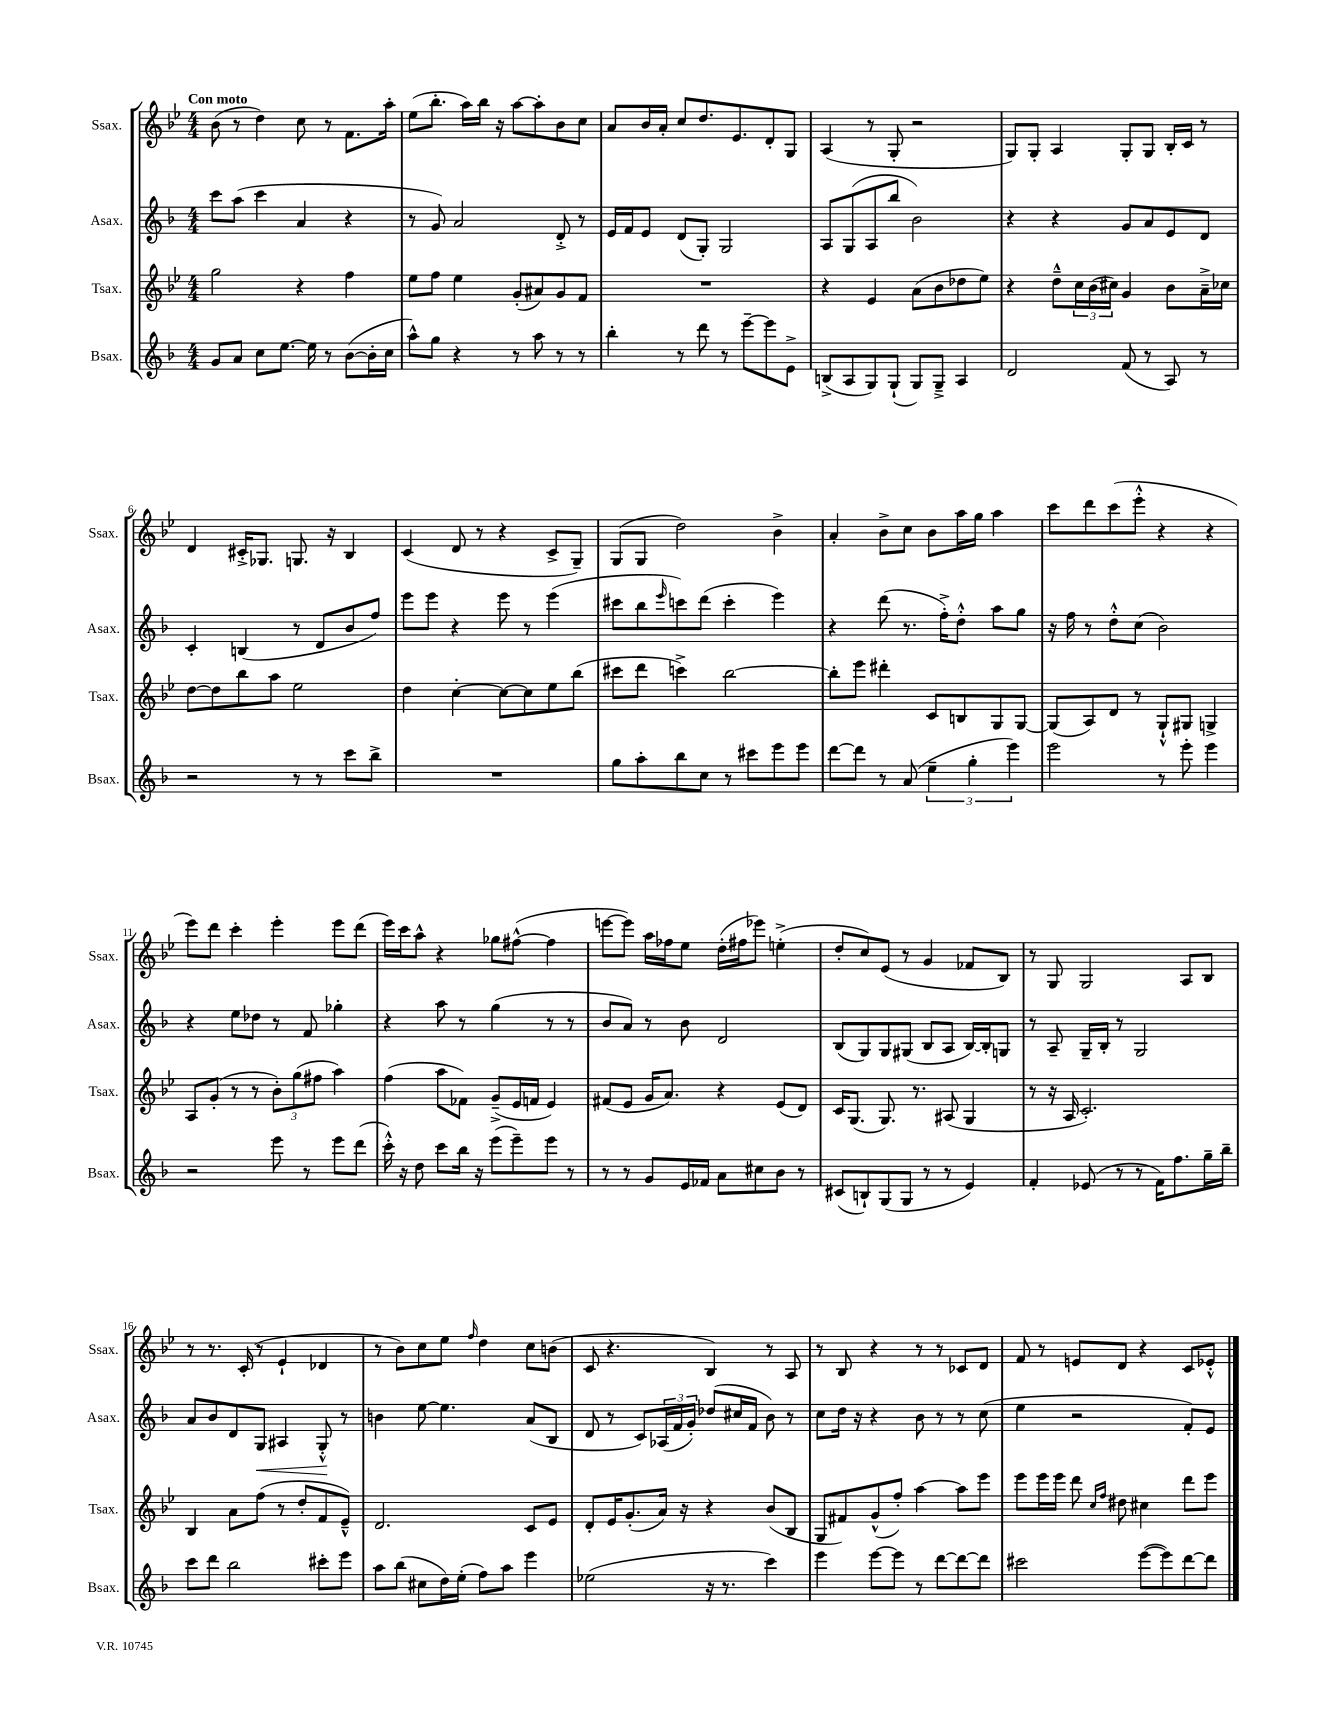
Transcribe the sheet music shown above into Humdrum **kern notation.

**kern	**kern	**kern	**kern
*staff4	*staff3	*staff2	*staff1
*clefG2	*clefG2	*clefG2	*clefG2
*k[b-]	*k[b-e-]	*k[b-]	*k[b-e-]
*M4/4	*M4/4	*M4/4	*M4/4
8g	2gg	8ccc	(8b-
8a	.	(8aa	8r
8cc	.	4ccc	4dd)
[8.ee	.	.	.
.	4r	4a	8cc
16ee]	.	.	.
8r	.	.	8r
([8b-	4ff	4r	8.f
16b-']	.	.	.
16cc	.	.	16aa'
=	=	=	=
8aa^^)	8ee-	8r	(8ee-
8gg	8ff	8g)	8.bb-'
4r	4ee-	2a	.
.	.	.	16aa)
.	.	.	16bb-
.	.	.	16r
8r	(8g'	.	[8aa
8aa	8a#)	.	8aa']
8r	8g	8d'^	8b-
8r	8f	8r	8cc
=	=	=	=
4bb-'	1r	16e	8a
.	.	16f	.
.	.	8e	16b-
.	.	.	16a'
8r	.	(8d	8cc
8ddd	.	8G')	8.dd
8r	.	2G	.
.	.	.	8.e-
[8eee~	.	.	.
8eee]	.	.	8d'
8e^	.	.	8G
=	=	=	=
(8B^	4r	8A	(4A
8A	.	(8G	.
8G)	4e-	8A	8r
(8G`	.	8bb-	8G'
8G)	(8a	2b-)	2r
8G~^	8b-	.	.
4A	8dd-	.	.
.	8ee-)	.	.
=	=	=	=
2d	4r	4r	8G)
.	.	.	8G'
.	8dd~^^	4r	4A
.	24cc	.	.
.	(24b-	.	.
.	24cc#)	.	.
(8f	4g	8g	8G'
8r	.	8a	8G
8A)	8b-	8e	16B-'
.	.	.	16c
8r	16a~^	8d	8r
.	16cc-	.	.
=	=	=	=
2r	[8dd	4c'	4d
.	8dd]	.	.
.	8bb-	(4B	16c#'^
.	.	.	8.G-
.	8aa	.	.
8r	2ee-	8r	8.G
8r	.	8d	.
.	.	.	16r
8ccc	.	8b-	4B-
8bb-^	.	8ff)	.
=	=	=	=
1r	4dd	8eee	(4c
.	.	8eee	.
.	[4cc'	4r	8d
.	.	.	8r
.	8cc_	8eee	4r
.	8cc]	8r	.
.	8ee-	(4eee	8c^
.	(8bb-	.	8G~)
=	=	=	=
8gg	8ccc#	8ccc#	(8G
8aa'	8ddd	8bb-	8G
.	.	16qqeee	.
8bb-	4ccc^)	8ccc)	2dd)
8cc	.	(8ddd	.
8r	[2bb-	4ccc'	.
8ccc#	.	.	.
8eee	.	4eee)	4b-^
8eee	.	.	.
=	=	=	=
[8ddd	8bb-']	4r	4a'
8ddd]	8eee-	.	.
8r	4ddd#'	(8ddd	8b-^
(8a	.	8.r	8cc
6ee~	8c	.	8b-
.	.	16ff'^)	.
.	8B	8dd'^^	16aa
6gg'	.	.	.
.	.	.	16gg
.	8G	8aa	4aa
6eee)	.	.	.
.	[8G	8gg	.
=	=	=	=
2eee	(8G]	16r	8ccc
.	.	16ff	.
.	8A)	8r	8ddd
.	8d	8dd'^^	(8ccc
.	8r	(8cc	8eee-'^^
8r	8G`^^	2b-)	4r
8eee'	8G#	.	.
4eee	4G^	.	4r
=	=	=	=
2r	8A	4r	8eee-)
.	(8g'	.	8ddd
.	8r	8ee	4ccc'
.	8r	8dd-	.
8eee	12b-')	8r	4eee-'
.	(12gg	.	.
8r	.	8f	.
.	12ff#	.	.
8eee	4aa)	4gg-'	8eee-
(8ddd	.	.	(8ddd
=	=	=	=
16ccc'^^)	(4ff	4r	16eee-)
16r	.	.	16ccc
8dd	.	.	8aa^^
8ccc	8aa	8aa	4r
16bb-	8f-)	8r	.
16r	.	.	.
(8eee	(8g~^	(4gg	8gg-
8eee~)	16e-	.	([8ff#^^
.	16f	.	.
8eee	4e-)	8r	4ff#]
8r	.	8r	.
=	=	=	=
8r	(8f#	8b-	[8eee
8r	8e-	8a)	8eee])
8g	16g	8r	16aa
.	8.a)	.	16ff-
16e	.	8b-	8ee-
16f-	.	.	.
8a	4r	2d	(16dd'
.	.	.	16ff#
8cc#	.	.	8eee-)
8b-	(8e-	.	(4ee'^
8r	8d)	.	.
=	=	=	=
(8c#	16c	(8B-	8dd'
.	(8.G	.	.
8B`)	.	8G)	8cc)
(8G	8.G)	8G	(8e-
8G	.	(8G#	8r
.	8.r	.	.
8r	.	8B-	4g
8r	(8A#	8A	.
4e)	4G	[16B-)	8f-
.	.	16B-']	.
.	.	8G	8B-)
=	=	=	=
4f'	8r	8r	8r
.	16r	8A~	8G
.	16A	.	.
(8e-	2.c')	16G~	2G
.	.	16B-'	.
8r	.	8r	.
8r	.	2G	.
16f)	.	.	.
8.ff	.	.	.
.	.	.	8A
16gg~	.	.	8B-
16bb-~	.	.	.
=	=	=	=
8ccc	4B-	8a	8r
8ddd	.	8b-	8.r
2bb-	8a	8d	.
.	.	.	(16c'
.	(8ff	8G	8r
.	8r	4A#	4e-`
.	8dd'	.	.
8ccc#'	8f	8G'^^	4d-
8eee	8e-~^^)	8r	.
=	=	=	=
8aa	2.d	4b	8r
(8bb-	.	.	8b-)
8cc#	.	[8ee	8cc
16dd)	.	4.ee]	8ee-
(16ee'	.	.	.
.	.	.	16qqff
8ff)	.	.	4dd
8aa	.	.	.
4eee	8c	(8a	8cc
.	8e-	8B-	(8b
=	=	=	=
(2ee-	8d'	8d	8c
.	16e-	8r	4.r
.	(8.g'	.	.
.	.	8c)	.
.	16a)	(24A-	.
.	.	24f	.
.	16r	.	.
.	.	24g')	.
16r	4r	(8dd-	4B-)
8.r	.	.	.
.	.	16cc#	.
.	.	16f	.
4ccc)	(8b-	8b-)	8r
.	8B-	8r	8A
=	=	=	=
4eee	8G	8cc	8r
.	8f#)	16dd	8B-
.	.	16r	.
[8eee	(8g^^	4r	4r
8eee]	8ff')	.	.
8r	[4aa	8b-	8r
[8ddd	.	8r	8r
8ddd_	8aa]	8r	8c-
8ddd]	8eee-	(8cc	8d
=	=	=	=
2ccc#	8eee-	4ee	8f
.	16eee-	.	8r
.	16eee-	.	.
.	8ddd	2r	8e
.	16qqcc	.	.
.	16qqff	.	.
.	8dd#	.	8d
([8eee	4cc#	.	4r
8eee])	.	.	.
[8ddd	8ddd	8f')	8c
8ddd]	8eee-	8e	8e-'^^
==	==	==	==
*-	*-	*-	*-
